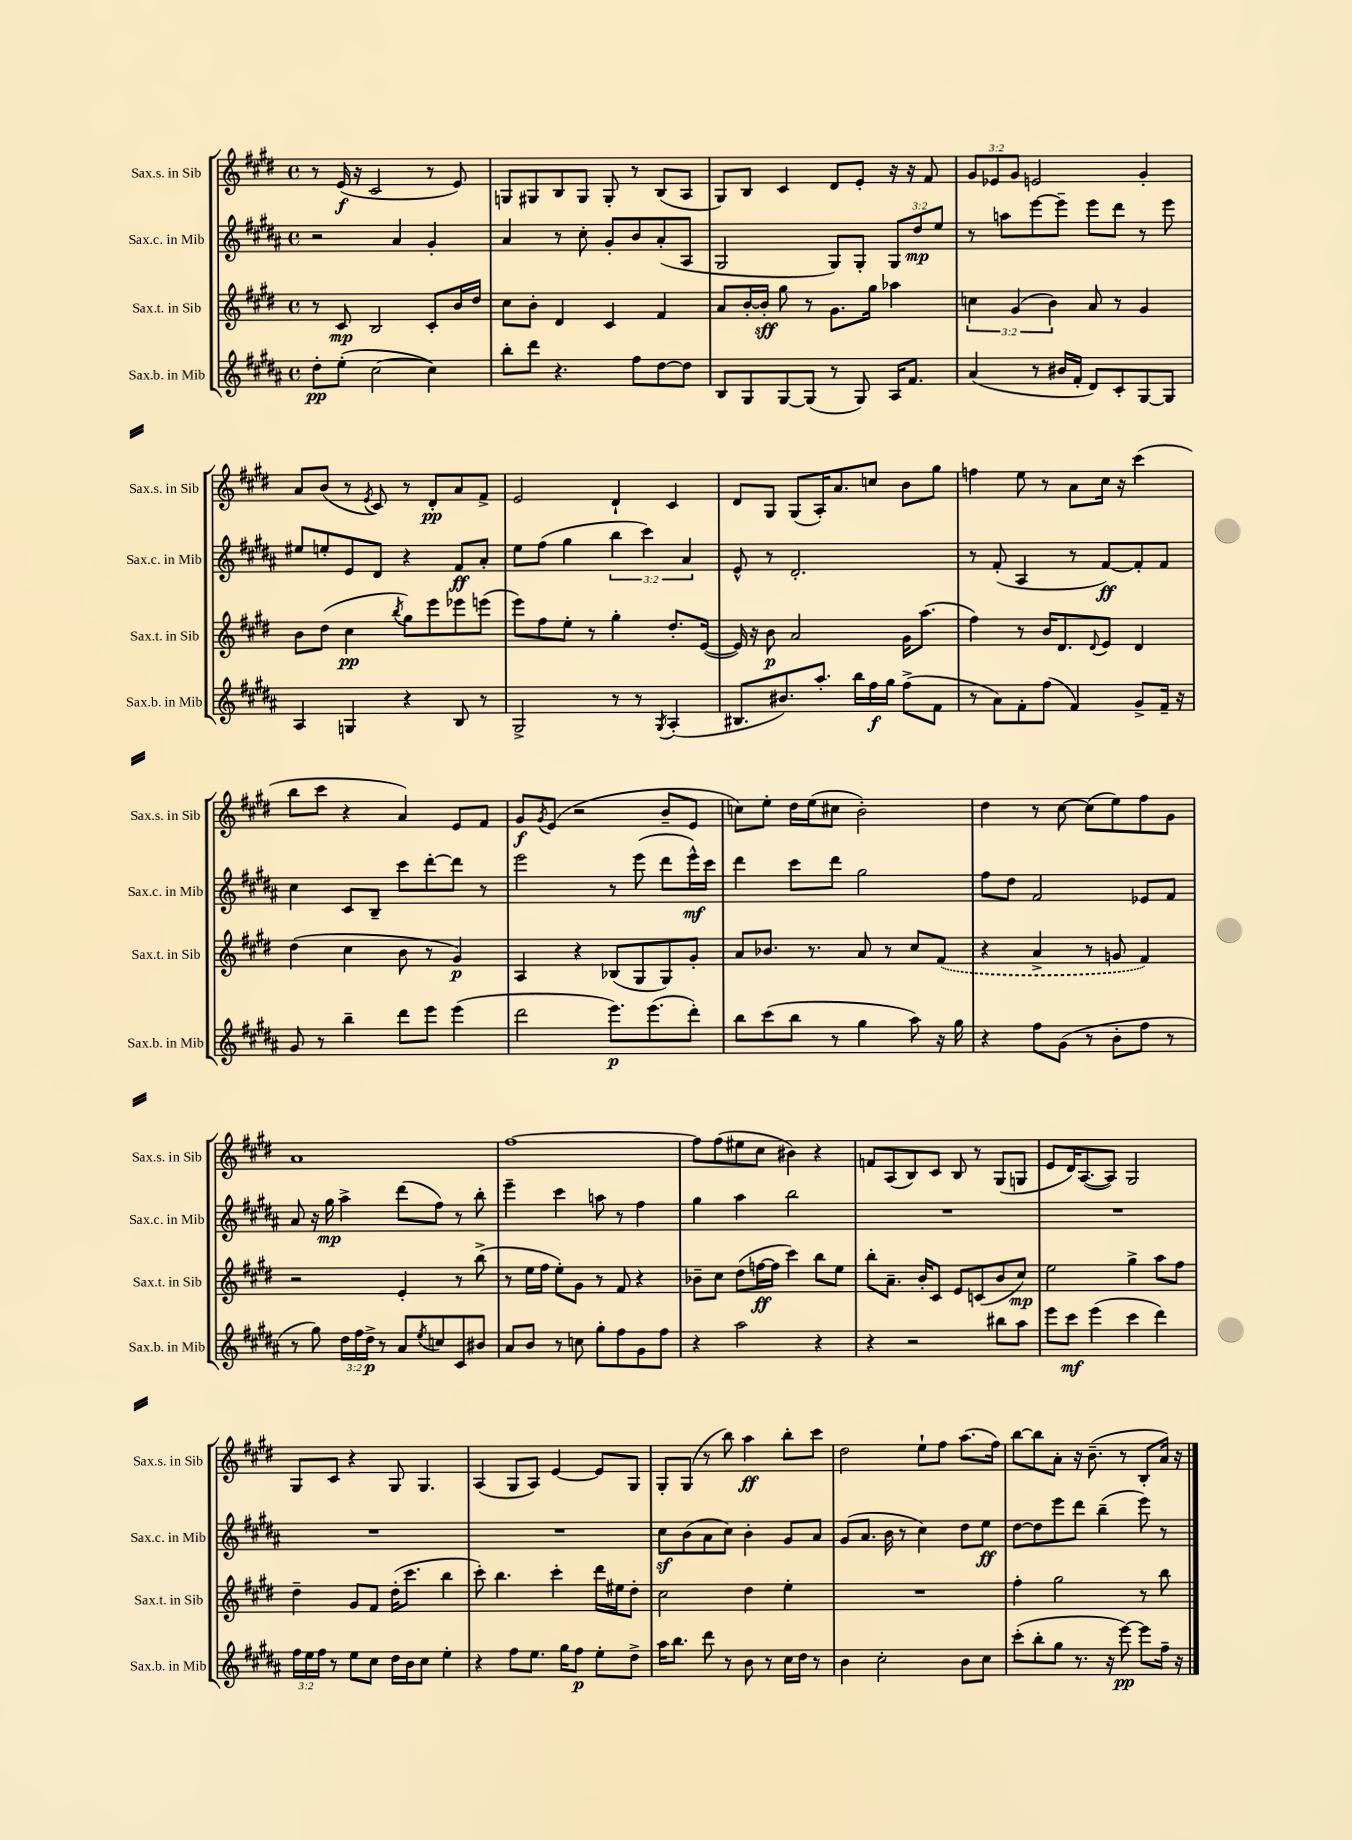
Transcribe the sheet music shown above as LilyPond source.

<<
\new StaffGroup <<
\new Staff = "s0" \with { instrumentName = "Sax.s. in Sib" shortInstrumentName = "Sax.s. in Sib" } {
    \clef treble \key e \major \defaultTimeSignature \time 4/4 \override Staff.TupletNumber.text = #tuplet-number::calc-fraction-text
    r8 e'16\f( r16 cis'2 r8 e'8) |
    g8 gis8 b8 gis8 gis8-. r8 b8( a8 |
    gis8) b8 cis'4 dis'8 e'8-. r16 r16 fis'8 |
    \tuplet 3/2 { gis'8 ees'8 gis'8 } e'2 gis'4-. |
    a'8 b'8( r8 \acciaccatura { e'8 } cis'8) r8 dis'8-.\pp a'8 fis'8-> |
    e'2 dis'4-! cis'4 |
    dis'8 gis8 gis8( a16-.) a'8. c''8 b'8 gis''8 |
    f''4 e''8 r8 a'8 cis''16 r16 cis'''4( |
    b''8 cis'''8 r4 a'4) e'8 fis'8 |
    gis'8\f \acciaccatura { gis'8 } e'8( r2 b'8-- e'8 |
    c''8) e''8-. dis''16 e''16( cis''8 b'2-.) |
    dis''4 r8 cis''8~ cis''8( e''8) fis''8 gis'8 |
    a'1 |
    fis''1~ |
    fis''8 fis''8( eis''8 cis''8 bis'4) r4 |
    f'8 a8( b8) cis'8 b8 r8 gis8( g8 |
    e'8 dis'16) a8.~( a8) gis2 |
    gis8 cis'8 r4 gis8 gis4. |
    a4( gis8 a8) e'4~ e'8 gis8 |
    gis8-. gis8( r8 b''8) a''4\ff b''8-. cis'''8 |
    dis''2 e''8-! fis''8 a''8.( fis''16) |
    b''8~ b''8 a'8-. r16 b'8.--( r8 b8-. a'16) r16 \bar "|." |
}
\new Staff = "s1" \with { instrumentName = "Sax.c. in Mib" shortInstrumentName = "Sax.c. in Mib" } {
    \clef treble \key b \major \defaultTimeSignature \time 4/4 \override Staff.TupletNumber.text = #tuplet-number::calc-fraction-text
    r2 ais'4 gis'4-. |
    ais'4 r8 cis''8-. gis'8-. b'8 ais'8-.( ais8 |
    gis2 gis8) gis8-. \tuplet 3/2 { gis8 dis''8\mp e''8 } |
    r8 a''8 e'''8~ e'''8-- e'''8 dis'''8 r8 e'''8 |
    eis''8 e''8-. e'8 dis'8 r4 fis'8\ff ais'8-. |
    e''8 fis''8( gis''4 \tuplet 3/2 { b''4 cis'''4) ais'4 } |
    e'8-^ r8 dis'2.-. |
    r8 fis'8-.( ais4 r8 fis'8~\ff) fis'8-. fis'8 |
    cis''4 cis'8 b8-- cis'''8 dis'''8~-. dis'''8 r8 |
    e'''2 r8 e'''8( dis'''8 e'''16-^\mf) cis'''16 |
    dis'''4 cis'''8 dis'''8 gis''2 |
    fis''8 dis''8 fis'2 ees'8 fis'8 |
    ais'8 r16 gis''16\mp ais''4-> dis'''8( fis''8) r8 b''8-. |
    e'''4-- cis'''4 a''8 r8 fis''4 |
    gis''4 ais''4 b''2 |
    R1 |
    R1 |
    R1 |
    R1 |
    cis''8\sf b'8( ais'8 cis''8) b'4-. gis'8 ais'8 |
    gis'8( ais'8. b'16 r8 cis''4) dis''8 e''8\ff |
    dis''8~ dis''8 e'''8 dis'''8 b''4--( e'''8) r8 \bar "|." |
}
\new Staff = "s2" \with { instrumentName = "Sax.t. in Sib" shortInstrumentName = "Sax.t. in Sib" } {
    \clef treble \key e \major \defaultTimeSignature \time 4/4 \override Staff.TupletNumber.text = #tuplet-number::calc-fraction-text
    r8 cis'8\mp b2 cis'8-. b'16 dis''16 |
    cis''8 b'8-. dis'4 cis'4 fis'4 |
    a'8 b'16~-. b'16-.\sff gis''8 r8 gis'8. gis''16 aes''4 |
    \tuplet 3/2 { c''4 gis'4( b'4) } a'8 r8 gis'4 |
    b'8 dis''8( cis''4\pp \acciaccatura { b''8 } gis''8) e'''8 ees'''8 e'''8( |
    e'''8) fis''8 e''8-. r8 gis''4-. dis''8.-. e'16~( |
    e'16) r16 b'8\p a'2 gis'16 a''8.( |
    fis''4) r8 b'16 dis'8. \appoggiatura { dis'8 } e'8 dis'4 |
    dis''4( cis''4 b'8 r8 gis'4\p) |
    a4 r4 bes8( gis8 gis8) gis'8-. |
    a'8 bes'8. r8. a'8 r8 cis''8 \once \slurDashed fis'8( |
    r4 a'4-> r8 g'8 fis'4) |
    r2 e'4-. r8 b''8->( |
    r8 e''16 fis''16 e''8-.) gis'8 r8 fis'8 r4 |
    bes'8-- cis''8 dis''8( f''16~\ff f''16 cis'''4) b''8 e''8 |
    b''8-. a'8.-- b'16-. cis'8 e'8 c'8( b'8 cis''8\mp) |
    e''2 gis''4-> a''8 fis''8 |
    dis''4-- gis'8 fis'8 dis''16-.( cis'''8. b''4 |
    cis'''8-.) b''4. cis'''4-. dis'''16 eis''16 dis''8-. |
    cis''2 dis''4 e''4-. |
    R1 |
    fis''4-. gis''2 r8 b''8 \bar "|." |
}
\new Staff = "s3" \with { instrumentName = "Sax.b. in Mib" shortInstrumentName = "Sax.b. in Mib" } {
    \clef treble \key b \major \defaultTimeSignature \time 4/4 \override Staff.TupletNumber.text = #tuplet-number::calc-fraction-text
    dis''8-.\pp e''8-.( cis''2~ cis''4) |
    b''8-. dis'''8 r4. fis''8 dis''8~ dis''8 |
    b8 gis8 gis8~ gis8( r8 gis8) ais16 fis'8. |
    ais'4( r8 bis'16 fis'16-. dis'8) cis'8-. gis8~ gis8 |
    ais4 g4 r4 b8 r8 |
    gis2-> r8 r8 \acciaccatura { gis8 } ais4-.( |
    bis8. bis'8.) ais''8.-. b''16 fis''16\f gis''16 fis''8->( fis'8 |
    r8 ais'8) fis'8-. fis''8( fis'4) gis'8-> fis'16-- r16 |
    gis'8 r8 b''4-- dis'''8 e'''8 e'''4( |
    dis'''2 e'''8.\p) e'''8.( dis'''8-.) |
    b''8 cis'''8( b''8 r8 gis''4 ais''8) r16 gis''16 |
    r4 fis''8 gis'8( r8 b'8-. fis''8 r8 |
    r8 gis''8) \tuplet 3/2 { dis''16 fis''16 dis''16->\p } r8 ais'8 \acciaccatura { e''8 } c''8 cis'8 bis'8 |
    ais'8 b'8 r8 c''8 gis''8-. fis''8 gis'8 fis''8 |
    r4 ais''2 r4 |
    r4 r2 bis''8 ais''8 |
    e'''8 cis'''8\mf e'''4( cis'''4 dis'''4) |
    \tuplet 3/2 { fis''16 e''16 fis''16 } r8 e''8 cis''8 dis''16 b'16 cis''8 e''4-. |
    r4 fis''8 e''8. gis''16 fis''8\p e''8-. dis''8-> |
    ais''16 b''8. dis'''8 r8 b'8 r8 cis''16 dis''16 r8 |
    b'4 cis''2-. b'8 cis''8 |
    cis'''8-.( b''8-. gis''8 r8. r16 e'''8~\pp) e'''8 fis''16-- r16 \bar "|." |
}
>>
>>
\layout { \context { \Score \remove "Bar_number_engraver" } }
